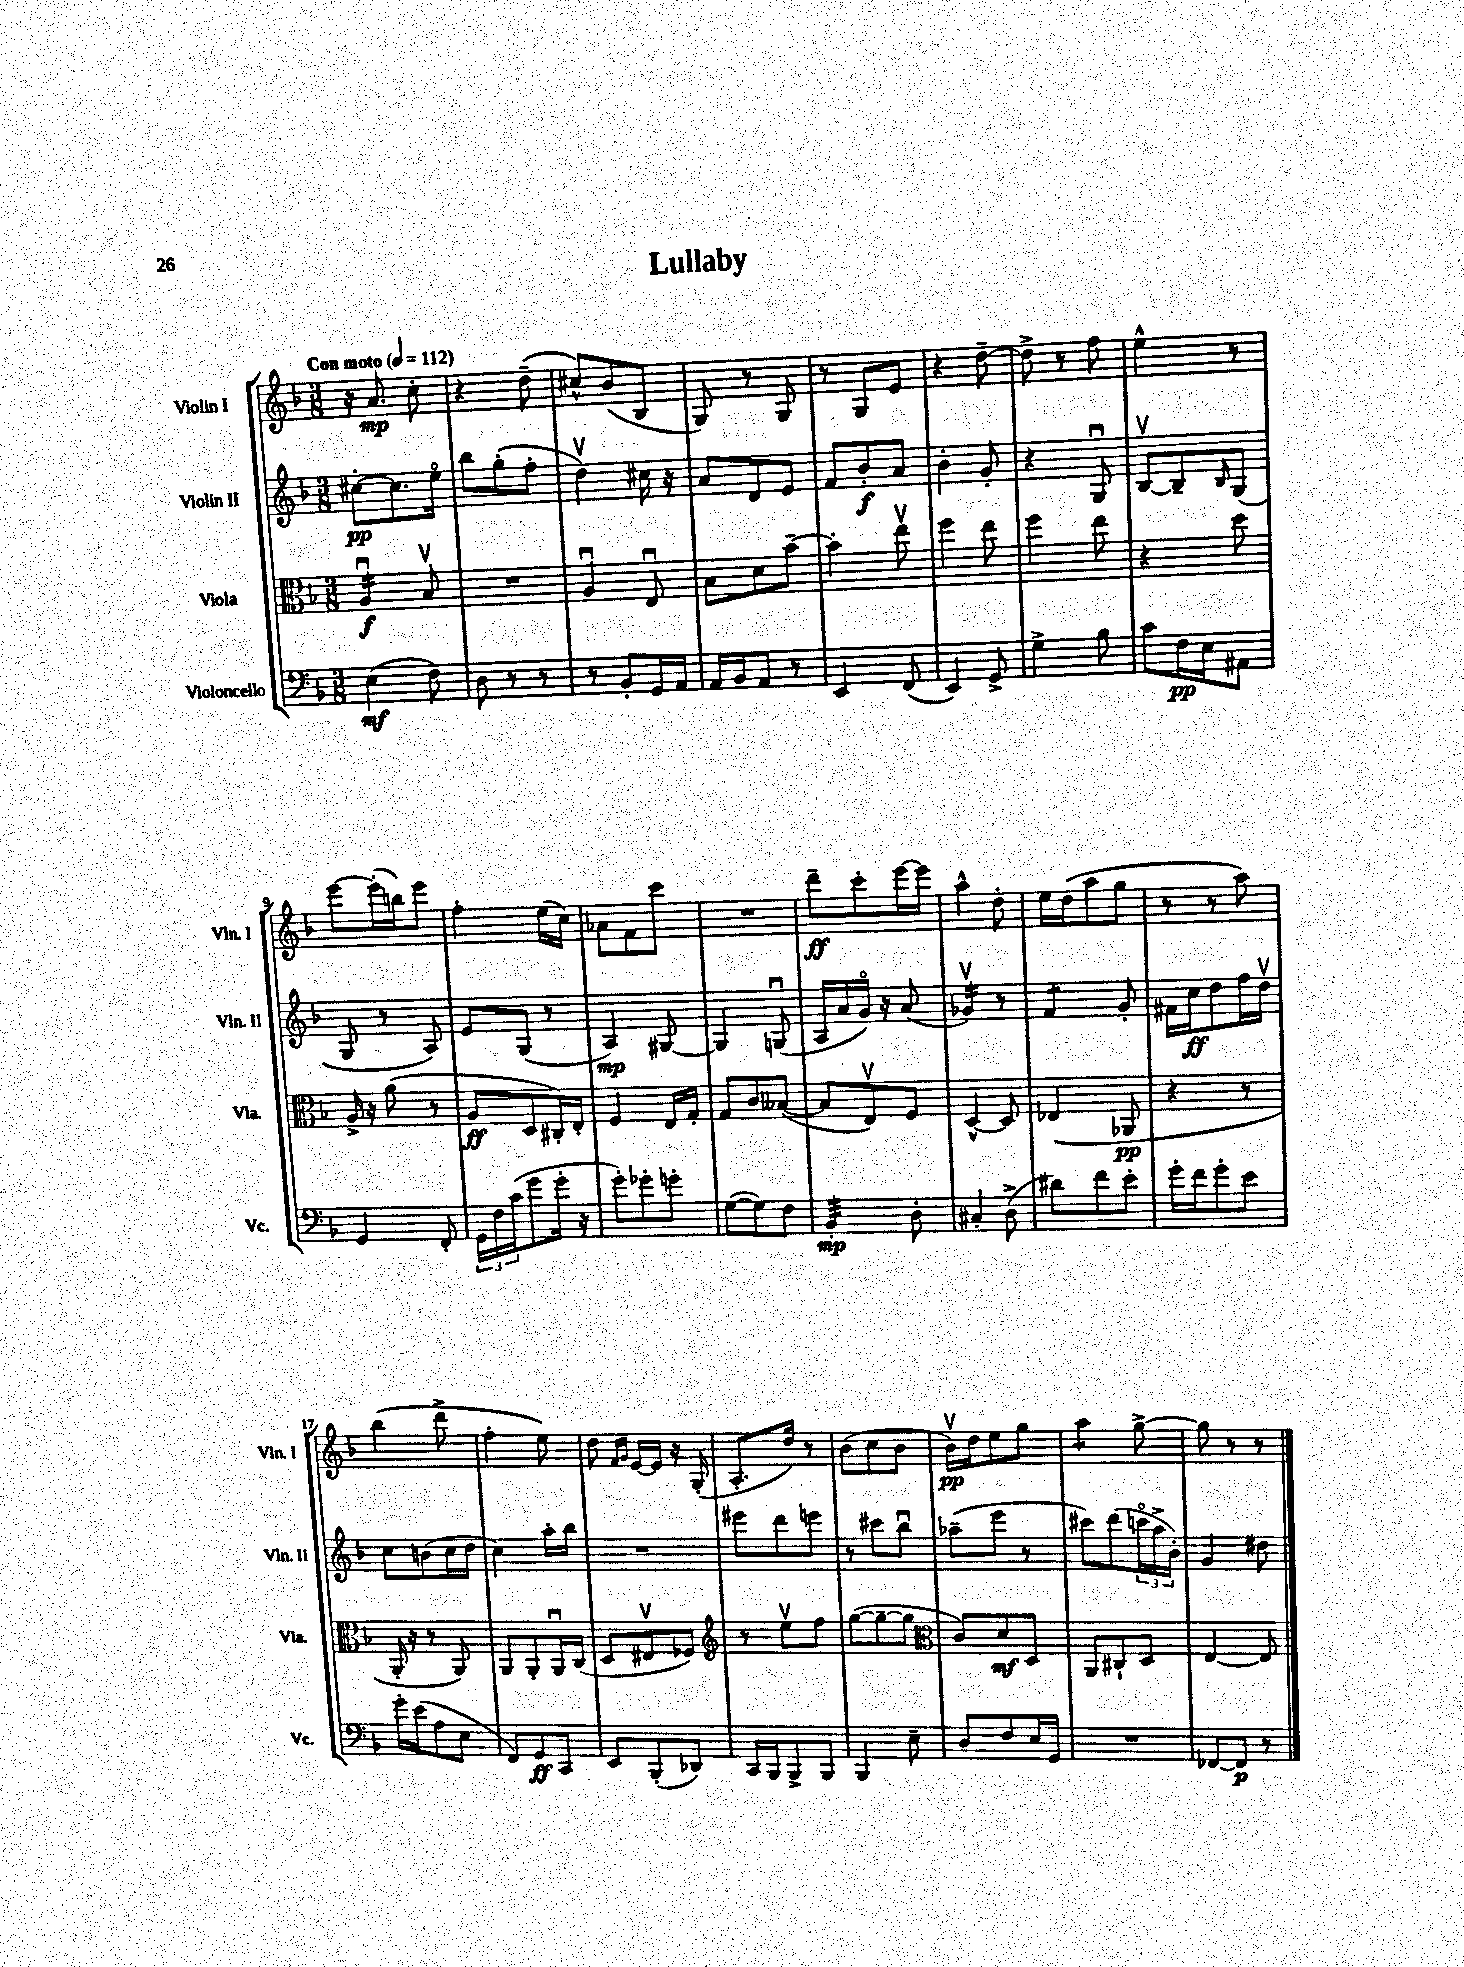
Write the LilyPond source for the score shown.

\header { title = "Lullaby" }
<<
\new StaffGroup <<
\new Staff = "s0" \with { instrumentName = "Violin I" shortInstrumentName = "Vln. I" } {
    \clef treble \key f \major \numericTimeSignature \time 3/8 \tempo "Con moto" 4 = 112
    r16 a'8.\mp c''8-. |
    r4 d''8--( |
    cis''8-^) bes'8( bes8 |
    g8) r8 g8 |
    r8 g8 e'8 |
    r4 d''8~-- |
    d''8-> r8 f''8 |
    e''4-^ r8 |
    e'''8~ e'''16-.( b''16) e'''8 |
    f''4-. e''16( c''16) |
    aes'8 f'8 c'''8 |
    R4. |
    d'''8--\ff c'''8-. e'''16~ e'''16 |
    a''4-^ d''8-. |
    e''16 d''16( a''8 g''8 |
    r8 r8 a''8) |
    bes''4( d'''8-> |
    f''4-. e''8) |
    d''8 \grace { f'16 g'16 } e'16~ e'16 r16 g16-.( |
    a8.-. d''16) r8 |
    bes'8( c''8 bes'8 |
    bes'16\upbow\pp) d''16 e''8 g''8 |
    a''4:8 g''8~-> |
    g''8 r8 r8 \bar "|." |
}
\new Staff = "s1" \with { instrumentName = "Violin II" shortInstrumentName = "Vln. II" } {
    \clef treble \key f \major \numericTimeSignature \time 3/8
    cis''8~-.\pp cis''8. e''16\flageolet |
    bes''8 g''8-.( f''8-. |
    d''4\upbow) cis''16 r16 |
    a'8 d'8 e'8 |
    f'8 bes'8-.\f a'8 |
    bes'4-. g'8-. |
    r4 g8\downbow |
    bes8~\upbow bes8-- \grace { bes16 } g8( |
    g8 r8 a8) |
    e'8 g8( r8 |
    a4\mp) gis8~ |
    gis4 g8\downbow( |
    a16 a'16 g'16\flageolet) r16 a'8( |
    ges'4:16\upbow) r8 |
    f'4:8 g'8-. |
    fis'16 c''16\ff d''8 f''16 d''16\upbow |
    c''8 b'8( c''16 d''16 |
    c''4) a''16-. bes''16 |
    R4. |
    eis'''8 d'''8 e'''8 |
    r8 cis'''8 bes''8\downbow |
    aes''8--( e'''8 r8 |
    cis'''8) d'''8( \tuplet 3/2 { c'''16\flageolet a''16-> bes'16-.) } |
    g'4 dis''8 \bar "|." |
}
\new Staff = "s2" \with { instrumentName = "Viola" shortInstrumentName = "Vla." } {
    \clef alto \key f \major \numericTimeSignature \time 3/8
    a4:16\downbow\f bes8\upbow |
    R4. |
    a4\downbow e8\downbow |
    bes8 d'8 bes'8~-- |
    bes'4-. e''8\upbow |
    f''4 e''8 |
    f''4 e''8 |
    r4 d''8 |
    a16-> r16 a'8( r8 |
    a8\ff d8 cis16-.) e16-. |
    f4 e16 g16-. |
    g8 c'8 beses8~( |
    beses8 e8\upbow) f8 |
    d4~-^ d8 |
    ees4( aes,8\pp |
    r4 r8 |
    a,16-. r16 r8 a,8) |
    a,8 a,8-. a,16\downbow c16( |
    d8 eis8\upbow fes8) |
    \clef treble r8 e''8\upbow f''8 |
    g''8~( g''8~-- g''8 |
    \clef alto c'8) d'8\mf d8 |
    a,8 cis8-! d8 |
    e4~ e8 \bar "|." |
}
\new Staff = "s3" \with { instrumentName = "Violoncello" shortInstrumentName = "Vc." } {
    \clef bass \key f \major \numericTimeSignature \time 3/8
    e4\mf( f8) |
    d8 r8 r8 |
    r8 bes,8-. g,16 a,16 |
    a,16 bes,16 a,8 r8 |
    e,4 f,8( |
    e,4) g,8-> |
    g4-> bes8 |
    c'8 f16\pp e16 ais,8 |
    g,4 f,8-. |
    \tuplet 3/2 { g,16 f16 c'16( } g'8 g'16-. r16 |
    g'8-.) ges'8-. g'8-. |
    g8~( g8) f8 |
    bes,4:32-.\mp d8-. |
    cis4-. d8->( |
    dis'8) f'8 e'8-. |
    g'16-. f'16 g'8-. e'8 |
    g'16-. e'16( a8 e8 |
    f,8) g,8\ff c,8 |
    e,8 bes,,8-.( des,8) |
    c,16 bes,,16 bes,,8-> bes,,8 |
    bes,,4 e8-- |
    d8 f8 e16 g,16 |
    R4. |
    fes,8~ fes,8\p r8 \bar "|." |
}
>>
>>
